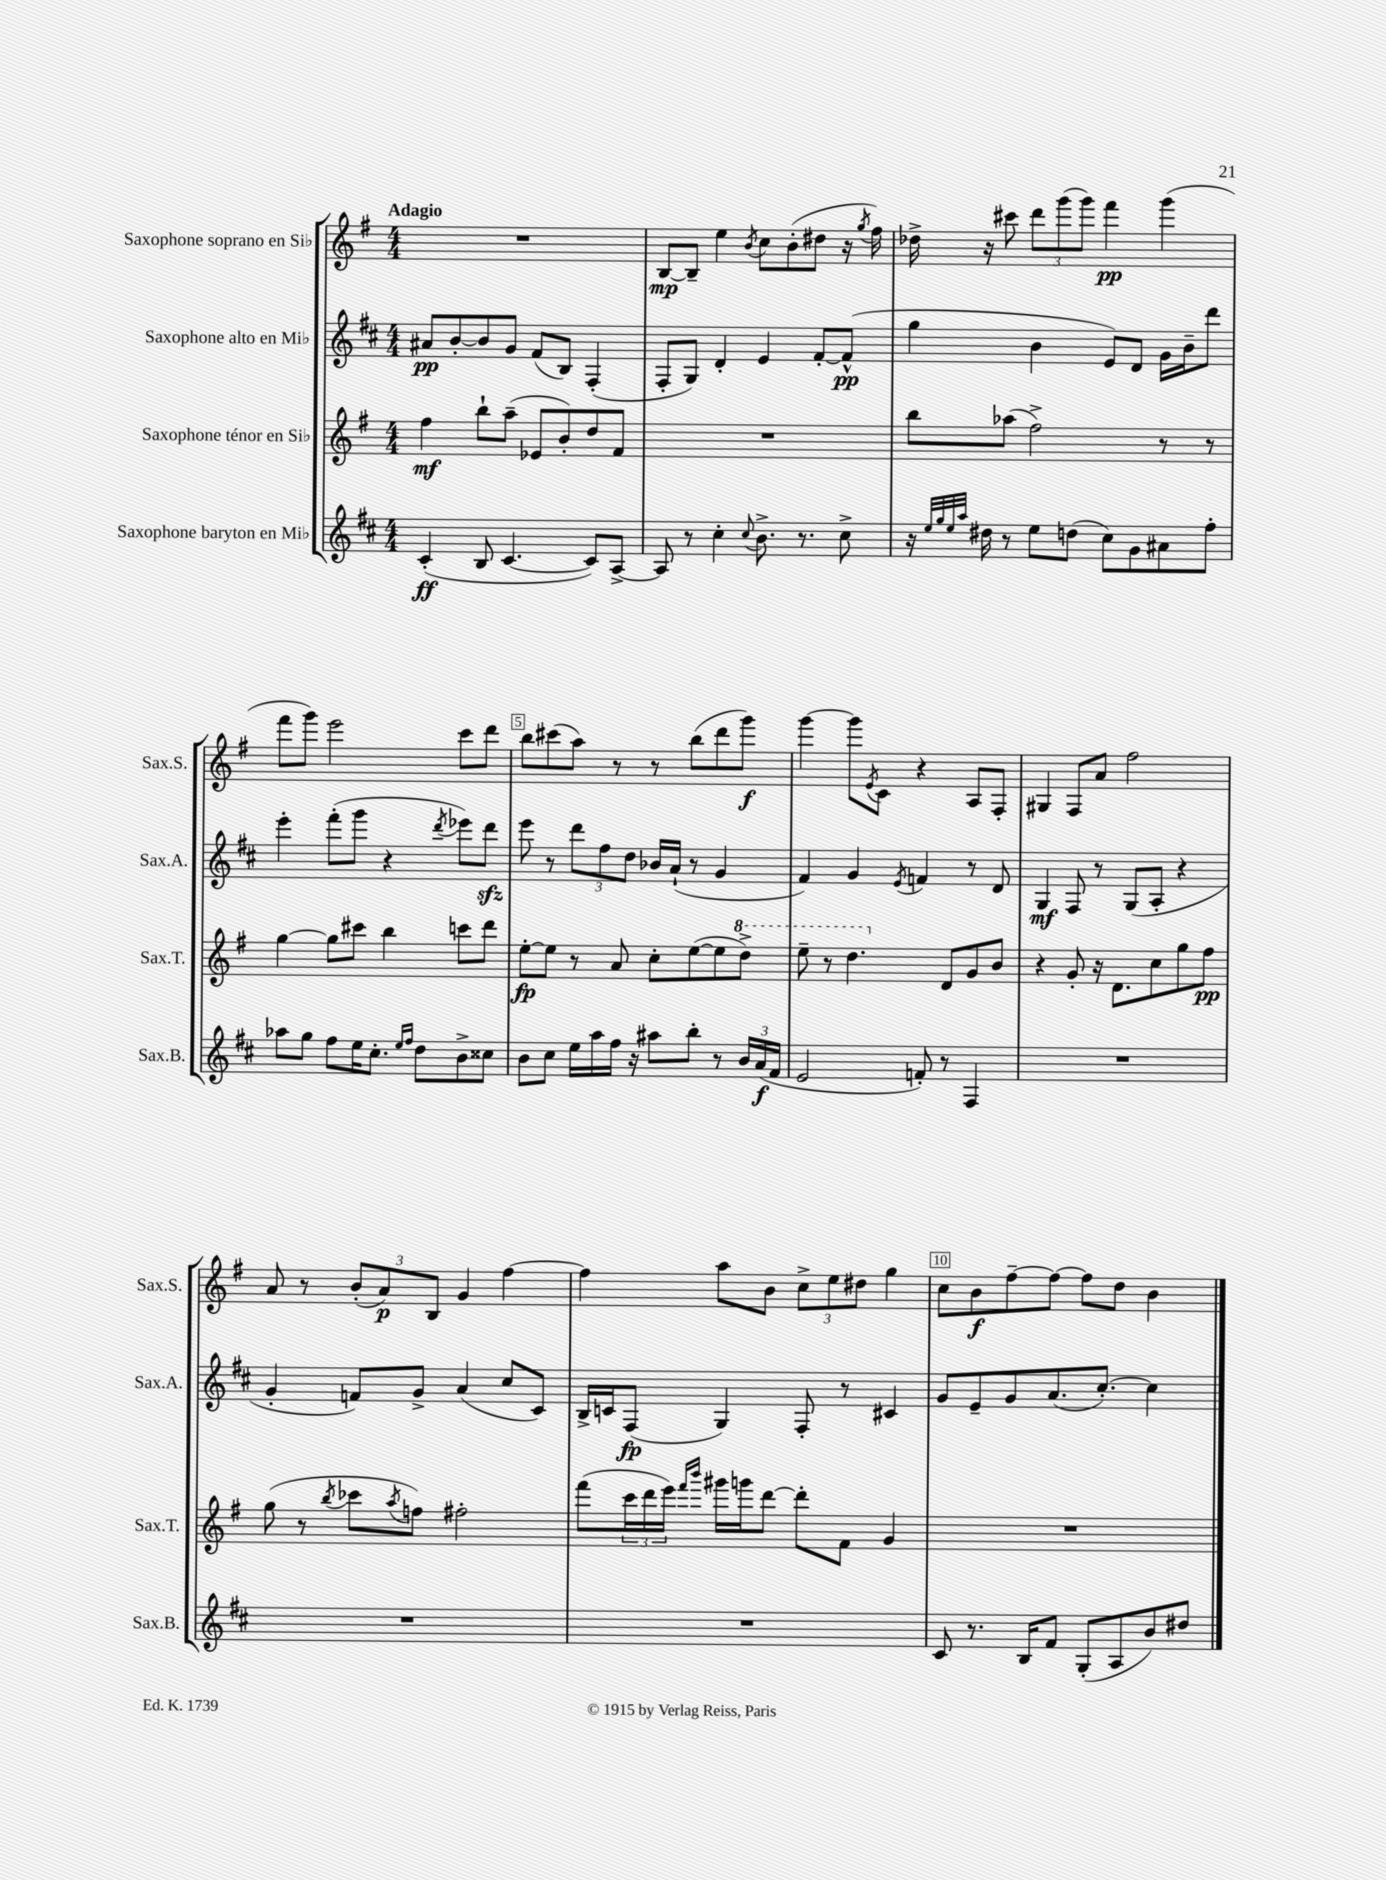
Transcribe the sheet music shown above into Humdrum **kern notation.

**kern	**kern	**kern	**kern
*staff4	*staff3	*staff2	*staff1
*clefG2	*clefG2	*clefG2	*clefG2
*k[f#c#]	*k[f#]	*k[f#c#]	*k[f#]
*M4/4	*M4/4	*M4/4	*M4/4
(4c#'	4ff#	8a#	1r
.	.	[8b'	.
8B	8bb`	8b]	.
[4.c#	(8aa~	8g	.
.	8e-	(8f#	.
.	8b')	8B)	.
8c#])	8dd	(4F#'	.
[8A^	8f#	.	.
=	=	=	=
8A]	1r	8F#'	[8B
8r	.	8G)	8B~]
4cc#'	.	4d'	4ee
8qqcc#	.	.	8qb
8.b^	.	4e	8cc
.	.	.	(8b'
8.r	.	.	.
.	.	[8f#'	8dd#
8cc#^	.	(8f#^^]	16r
.	.	.	8qgg
.	.	.	16ff#)
=	=	=	=
16r	8bb	4gg	16dd-^
32qqee	.	.	.
32qqgg	.	.	.
32qqee	.	.	.
32qqaa	.	.	.
16dd#	.	.	16r
8r	(8aa-	.	8ccc#
8ee	2ff#^)	4b	12ddd
.	.	.	(12ggg
(8dd	.	.	.
.	.	.	12ggg)
8cc#)	.	8e)	4fff#
8g	.	8d	.
8a#	8r	16g	(4ggg
.	.	16b~	.
8ff#'	8r	8ddd	.
=	=	=	=
8aa-	[4gg	4eee'	8fff#
8gg	.	.	8ggg)
8ff#	8gg]	(8fff#'	2eee
16ee	8ccc#	8ggg	.
8.cc#'	.	.	.
.	4bb	4r	.
16qqee	.	.	.
16qqff#	.	.	.
8dd	.	.	.
.	.	8qddd	.
8b^	8ccc	8eee-)	8ccc
8cc##	8ddd	8ddd	8ddd
=	=	=	=
8b	[8ee'	8eee	8bb
8cc#	8ee]	8r	(8ccc#
16ee	8r	12ddd	8aa)
16aa	.	.	.
.	.	12ff#	.
16ff#	8a	.	8r
.	.	12dd	.
16r	.	.	.
8aa#	8cc'	16b-	8r
.	.	(16a`	.
8bb'	([8ee	8r	(8bb
8r	8ee]	4g	8ddd
24b	8ddd^)	.	8ggg)
(24a	.	.	.
24f#	.	.	.
=	=	=	=
2e	8eee~	4f#)	[4ggg
.	8r	.	.
.	4.ddd	4g	8ggg]
.	.	.	8qe
.	.	.	8c
.	.	8qe	.
8f')	.	4f	4r
8r	8d	.	.
4F#	8g	8r	8A
.	8b	8d	8F#'
=	=	=	=
1r	4r	4G	4G#
.	8g'	8F#	8F#
.	16r	8r	8a
.	8.d	.	.
.	.	(8G	2ff#
.	8cc	8A'	.
.	8gg	4r	.
.	8ff#	.	.
=	=	=	=
1r	(8gg	4g'	8a
.	8r	.	8r
.	8qbb	.	.
.	8ccc-	8f)	(12b'
.	.	.	12a)
.	8qaa	.	.
.	8ff)	8g^	.
.	.	.	12B
.	2ff#'	(4a	4g
.	.	8cc#	[4ff#
.	.	8c#)	.
=	=	=	=
1r	(8fff#	16B^	4ff#]
.	.	16c	.
.	24ccc	(8F#	.
.	24ddd	.	.
.	24eee)	.	.
.	16qqfff#	.	.
.	16qqbbb	.	.
.	16ggg#	4G)	8aa
.	16ggg	.	.
.	[8ddd	.	8b
.	8ddd']	8F#'	12cc^
.	.	.	12ee
.	8f#	8r	.
.	.	.	12dd#
.	4g	4c#	4gg
=	=	=	=
8c#	1r	8g	8cc
8.r	.	8e~	8b
.	.	8g	[8ff#~
16B	.	.	.
8f#	.	(8.a	8ff#_
(8G'	.	.	8ff#]
.	.	[8.cc#')	.
8A	.	.	8dd
8b)	.	4cc#]	4b
8dd#	.	.	.
==	==	==	==
*-	*-	*-	*-
